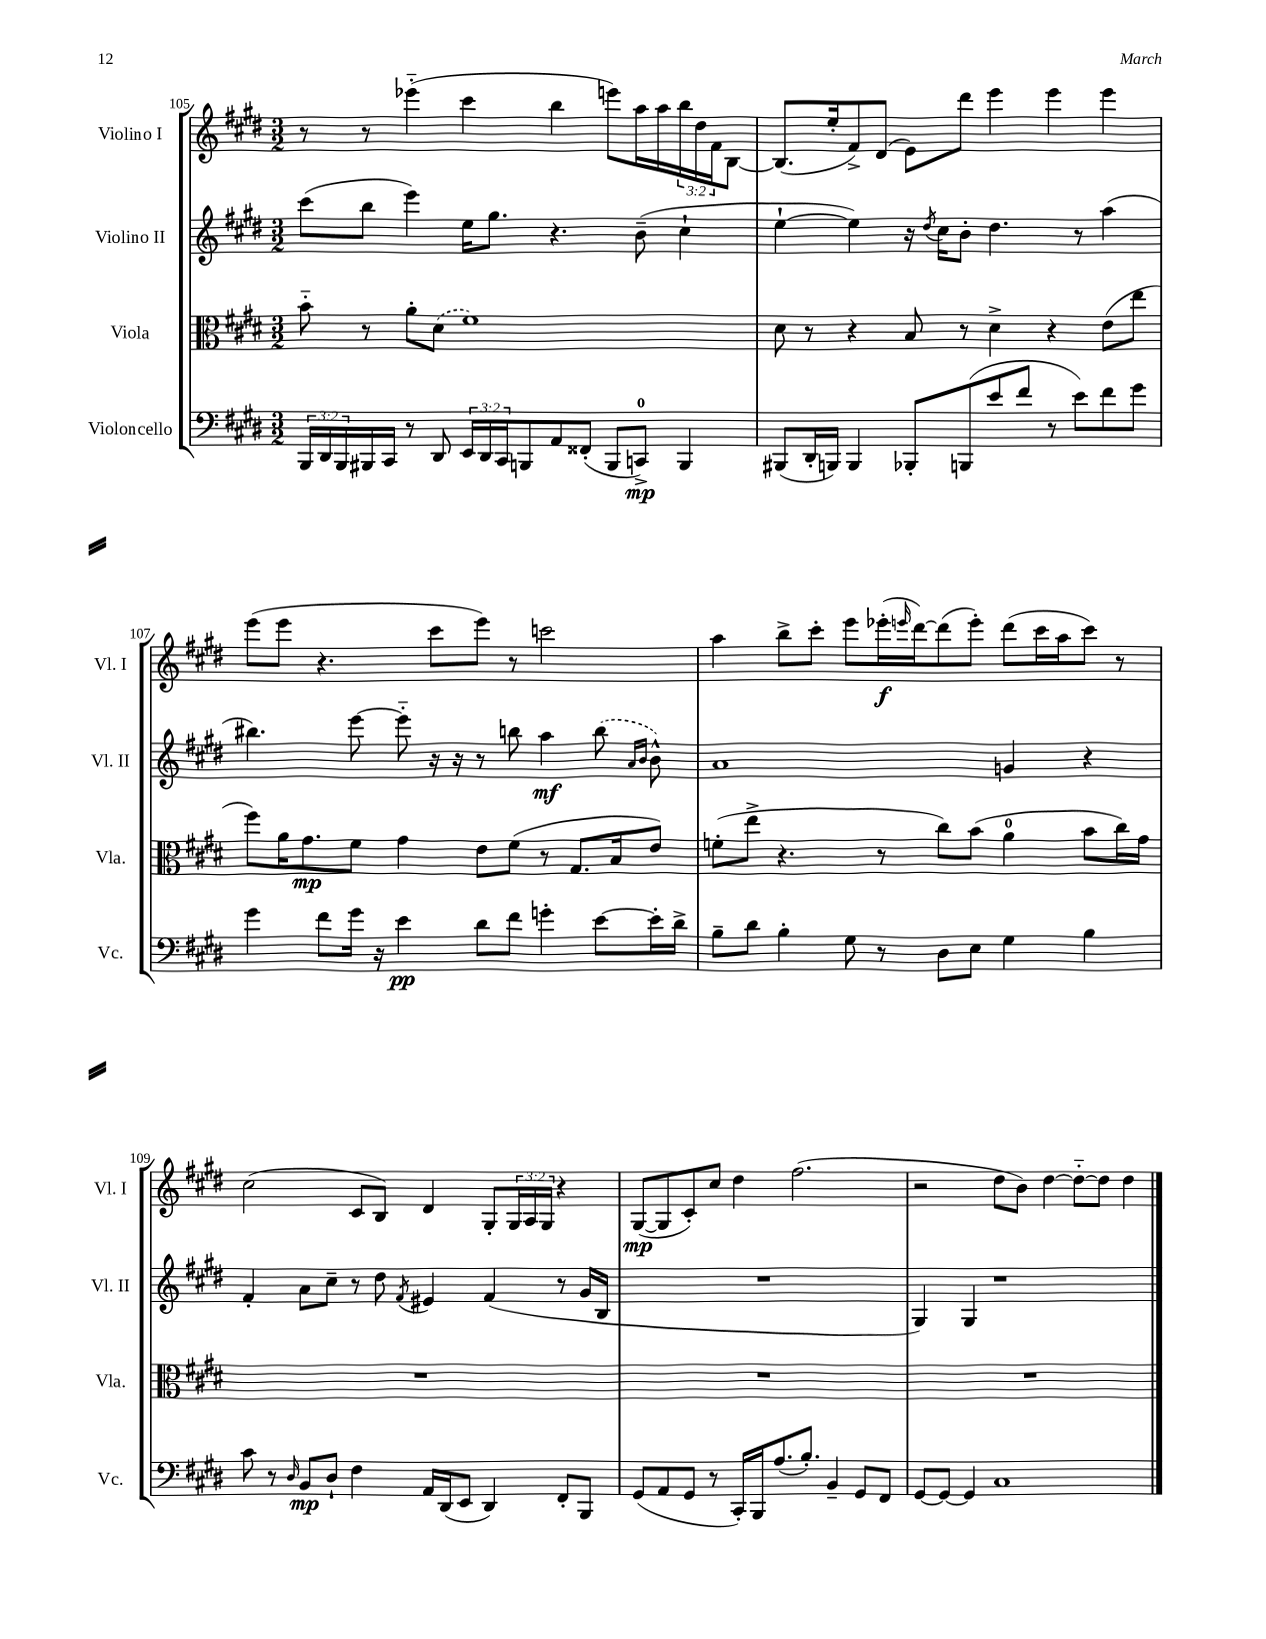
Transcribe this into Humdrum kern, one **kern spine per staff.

**kern	**kern	**kern	**kern
*staff4	*staff3	*staff2	*staff1
*clefF4	*clefC3	*clefG2	*clefG2
*k[f#c#g#d#]	*k[f#c#g#d#]	*k[f#c#g#d#]	*k[f#c#g#d#]
*M3/2	*M3/2	*M3/2	*M3/2
24BBB	8b'~	(8ccc#	8r
24DD#	.	.	.
24BBB	.	.	.
16BBB#	8r	8bb	8r
16CC#	.	.	.
8r	8a'	4eee)	(4eee-'~
8DD#	(8d#	.	.
24EE	1f#)	16ee	4ccc#
24DD#	.	.	.
.	.	8.gg#	.
24CC#	.	.	.
8BBB	.	.	.
8AA	.	4.r	4bb
(8FF##'	.	.	.
8BBB	.	.	8eee)
8CC^)	.	(8b~	16aa
.	.	.	16aa
4BBB	.	4cc#`	24bb
.	.	.	24dd#
.	.	.	24f#
.	.	.	[8B
=	=	=	=
(8BBB#	8d#	[4ee`	(8.B]
16DD#'	8r	.	.
16BBB)	.	.	16ee'
4BBB	4r	4ee])	8f#^)
.	.	.	(8d#
8BBB-'	8B	16r	8e)
.	.	8qdd#	.
.	.	16cc#	.
(8BBB	8r	8b'	8ddd#
8e	4d#^	4.dd#	4eee
8f#	.	.	.
8r	4r	.	4eee
8e)	.	8r	.
8f#	(8e	(4aa	4eee
8g#	8ee	.	.
=	=	=	=
4g#	8ff#)	4.bb#)	(8eee
.	16a	.	8eee
.	8.g#	.	.
8f#	.	.	4.r
16g#	8f#	[8eee	.
16r	.	.	.
4e	4g#	8eee'~]	.
.	.	16r	8ccc#
.	.	16r	.
8d#	8e	8r	8eee)
8f#	(8f#	8bb	8r
4g'	8r	4aa	2ccc
.	8.G#	.	.
[8e	.	(8bb	.
.	16B	.	.
.	.	16qqa	.
.	.	16qqb	.
16e']	8e)	8b^^)	.
16d#^	.	.	.
=	=	=	=
8B~	(8f'	1a	4aa
8d#	8ee^	.	.
4B'	4.r	.	8bb^
.	.	.	8ccc#'
8G#	.	.	8eee
8r	8r	.	(16eee-'
.	.	.	16qqeee
.	.	.	[16ddd#)
8D#	8cc#)	.	(8ddd#]
8E	(8b	.	8eee')
4G#	4a	4g	(8ddd#
.	.	.	16ccc#
.	.	.	16aa
4B	8b	4r	8ccc#)
.	16cc#)	.	8r
.	16g#	.	.
=	=	=	=
8c#	1.r	4f#'	(2cc#
8r	.	.	.
16qqD#	.	.	.
8BB	.	8a	.
8D#`	.	8cc#~	.
4F#	.	8r	8c#
.	.	8dd#	8B)
.	.	8qf#	.
16AA	.	4e#	4d#
(16DD#	.	.	.
8EE	.	.	.
4DD#)	.	(4f#	8G#'
.	.	.	24G#
.	.	.	24A
.	.	.	24G#
8FF#'	.	8r	4r
8BBB	.	16g#	.
.	.	16B	.
=	=	=	=
(8GG#	1.r	1.r	([8G#
8AA	.	.	8G#]
8GG#	.	.	8c#')
8r	.	.	8cc#
16CC#')	.	.	4dd#
16BBB	.	.	.
(8.A	.	.	.
.	.	.	(2.ff#
8.B')	.	.	.
4BB~	.	.	.
8GG#	.	.	.
8FF#	.	.	.
=	=	=	=
[8GG#	1.r	4G#)	2r
8GG#_	.	.	.
4GG#]	.	4G#	.
1C#	.	1r	8dd#
.	.	.	8b)
.	.	.	[4dd#
.	.	.	8dd#'~_
.	.	.	8dd#]
.	.	.	4dd#
==	==	==	==
*-	*-	*-	*-
